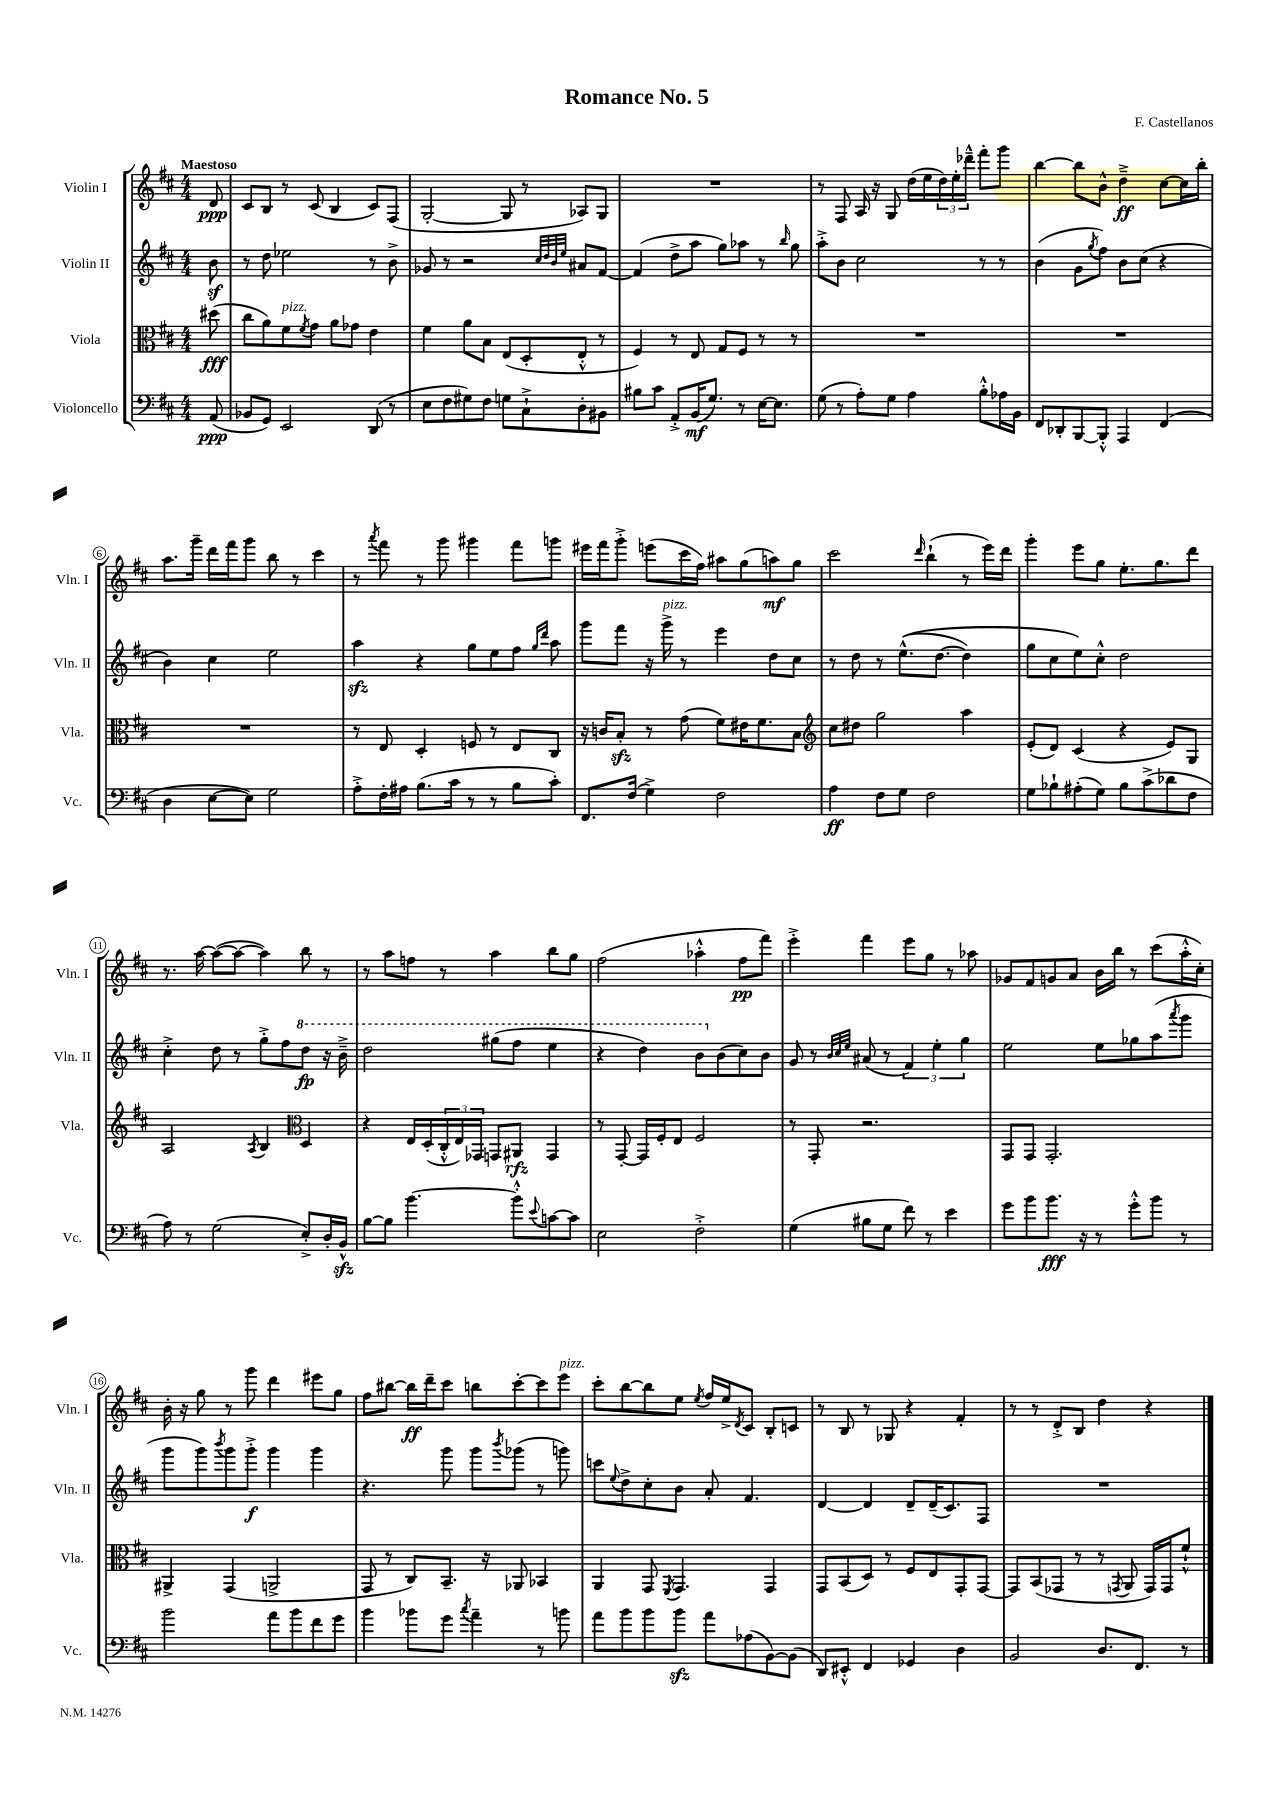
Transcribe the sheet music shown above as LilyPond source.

\header { title = "Romance No. 5" composer = "F. Castellanos" }
<<
\new StaffGroup <<
\new Staff = "s0" \with { instrumentName = "Violin I" shortInstrumentName = "Vln. I" } {
    \clef treble \key d \major \numericTimeSignature \time 4/4 \partial 8 \tempo "Maestoso"
    d'8\ppp |
    cis'8 b8 r8 cis'8( b4 cis'8) fis8( |
    g2~-. g8 r8 aes8) g8 |
    R1 |
    r8 fis8 a16 r16 g8 d''16( e''16 \tuplet 3/2 { d''16) e''16-. des'''16---^ } fis'''8-. g'''8 |
    b''4~ b''8 b'8-^ d''4--->\ff cis''8~ cis''16 b''16-. |
    a''8. g'''16-- d'''16 fis'''16 g'''8 b''8 r8 cis'''4 |
    r8 \acciaccatura { a'''8 } fis'''8 r8 g'''8 gis'''4 fis'''8 g'''8 |
    eis'''16 fis'''16 g'''8-.-> e'''8( cis'''16 fis''16) ais''8 g''8( a''8\mf) g''8 |
    cis'''2 \grace { d'''16 } b''4-!( r8 e'''16) d'''16 |
    g'''4-. e'''8 g''8 e''8.-. g''8. d'''8 |
    r8. a''16~ a''8~( a''8~ a''4) b''8 r8 |
    r8 a''8 f''8 r8 a''4 b''8 g''8 |
    fis''2( aes''4-.-^ fis''8\pp fis'''8) |
    e'''4-.-> fis'''4 e'''8 g''8 r8 aes''8 |
    ges'8 fis'8 g'8 a'8 b'16 b''16 r8 cis'''8( a''16-.-^ cis''16-.) |
    b'16-. r16 g''8 r8 g'''8 d'''4 eis'''8 g''8 |
    fis''8 bis''8~ bis''16\ff d'''16-- cis'''8 b''8 cis'''8~-. cis'''8 e'''8^\markup { \italic "pizz." } |
    cis'''8-. b''8~ b''8 e''8 \acciaccatura { e''8 } fis''16 e''16-> \acciaccatura { d'8 } cis'8 b8-. c'8 |
    r8 b8 r8 ges8 r4 fis'4-. |
    r8 r8 d'8-.-> b8 d''4 r4 \bar "|." |
}
\new Staff = "s1" \with { instrumentName = "Violin II" shortInstrumentName = "Vln. II" } {
    \clef treble \key d \major \numericTimeSignature \time 4/4 \partial 8
    b'8\sf |
    r8 d''8 ees''2 r8 b'8-> |
    ges'8 r8 r2 \grace { cis''32 d''32 b'32 e''32 } ais'8 fis'8~ |
    fis'4( d''8-> a''8 g''8) aes''8 r8 \grace { b''16 } g''8 |
    a''8-.-> b'8 cis''2 r8 r8 |
    b'4( g'8 \acciaccatura { g''8 } fis''8) b'8 cis''8( r4 |
    b'4) cis''4 e''2 |
    a''4\sfz r4 g''8 e''8 fis''8 \grace { g''16 d'''16 } a''8 |
    g'''8 fis'''8 r16 g'''16->^\markup { \italic "pizz." } r8 e'''4 d''8 cis''8 |
    r8 d''8 r8 e''8.-^(\( d''8.~ d''4) |
    g''8 cis''8 e''8\) cis''8-.-^ d''2 |
    cis''4-.-> d''8 r8 g''8-.-> fis''8 \ottava #1 d'''8\fp r16 b''16---> |
    d'''2 gis'''8( fis'''8 e'''4 |
    r4 d'''4) b''8 \ottava #0 b'8( cis''8) b'8 |
    g'8 r8 \grace { b'32 cis''32 e''32 } ais'8( r8 \tuplet 3/2 { fis'4) e''4-. g''4 } |
    e''2 e''8 ges''8 a''8( \acciaccatura { a'''8 } g'''8 |
    g'''8 g'''8) \acciaccatura { b'''8 } g'''8 g'''8-.->\f g'''4 g'''4 |
    r4. g'''8 g'''8 \acciaccatura { b'''8 } ges'''8( r8 g'''8) |
    c'''8 \appoggiatura { e''8 } d''8-> cis''8-. b'8 a'8-. fis'4. |
    d'4~ d'4 d'8-- d'16--( cis'8.) fis8 |
    R1 \bar "|." |
}
\new Staff = "s2" \with { instrumentName = "Viola" shortInstrumentName = "Vla." } {
    \clef alto \key d \major \numericTimeSignature \time 4/4 \partial 8
    dis''8\fff( |
    cis''8 a'8) fis'8^\markup { \italic "pizz." } \acciaccatura { fis'8 } g'8 a'8 ges'8 e'4 |
    fis'4 a'8 b8 e8( d8-. e8-.-^ r8 |
    fis4) r8 e8 g8 fis8 r8 r8 |
    R1 |
    R1 |
    R1 |
    r8 e8 d4-. f8 r8 e8 cis8 |
    r16 c'16 b8-.\sfz r8 g'8( fis'8) eis'16 fis'8. b8 |
    \clef treble cis''8 dis''8 g''2 a''4 |
    e'8-.( d'8) cis'4( r4 e'8) g8 |
    a2 \acciaccatura { a8 } b4 \clef alto d4 |
    r4 e16 d16-.( \tuplet 3/2 { cis16-.-^ e16) ges,16 } g,8 ais,8\rfz g,4 |
    r8 g,8~-. g,16 fis16-. e8 fis2 |
    r8 g,8-. r2. |
    g,8 g,8 g,2.-. |
    ais,4-> g,4( a,2-> |
    g,8 r8 cis8) b,8.-- r16 aes,8 bes,4 |
    a,4 g,8 \acciaccatura { fis,8 } g,4. g,4 |
    g,8 b,8( d8) r8 fis8 e8 g,8-. g,8~ |
    g,8 b,8( ges,8 r8 r8 \acciaccatura { g,8 } a,8 g,16) g,16 fis'8-!-^ \bar "|." |
}
\new Staff = "s3" \with { instrumentName = "Violoncello" shortInstrumentName = "Vc." } {
    \clef bass \key d \major \numericTimeSignature \time 4/4 \partial 8
    a,8\ppp( |
    bes,8 g,8) e,2 d,8( r8 |
    e8 fis8 gis8) fis8 g8 cis8-!-> d8-. bis,8 |
    bis8 cis'8 a,8-.-> b,16\mf( g8.) r8 e16~ e8. |
    g8( r8 a8-.) g8 a4 b8-.-^ aes16 b,16 |
    fis,8 des,8-. b,,8~ b,,8-.-^ a,,4 fis,4( |
    d4 e8~ e8) g2 |
    a8-.-> fis16-. ais16 b8.( cis'16 r8 r8 b8 cis'8-.) |
    fis,8. fis16( g4->) fis2 |
    a4\ff fis8 g8 fis2 |
    g8 bes8-! ais8-.( g8) bes8 cis'8->( des'8 fis8 |
    a8) r8 g2( e8-.->) d16-. b,16-^\sfz |
    b8~ b8 b'4.~ b'8-.-^ \appoggiatura { e'8 } c'8~ c'8 |
    e2 fis2-.-> |
    g4( bis8 g8 fis'8) r8 e'4 |
    g'8 b'8 b'8.\fff r16 r8 g'8-.-^ b'8 r8 |
    b'2 a'8 b'8 fis'8 g'8 |
    b'4 bes'8 g'8 \acciaccatura { cis''8 } a'4-- r8 b'8 |
    a'8 b'8 b'8 b'8\sfz a'8 aes8( b,8~) b,8( |
    d,8) eis,8-.-^ fis,4 ges,4 d4 |
    b,2 d8. fis,8. r8 \bar "|." |
}
>>
>>
\layout { \context { \Score \override BarNumber.stencil = #(make-stencil-circler 0.1 0.3 ly:text-interface::print) } }
